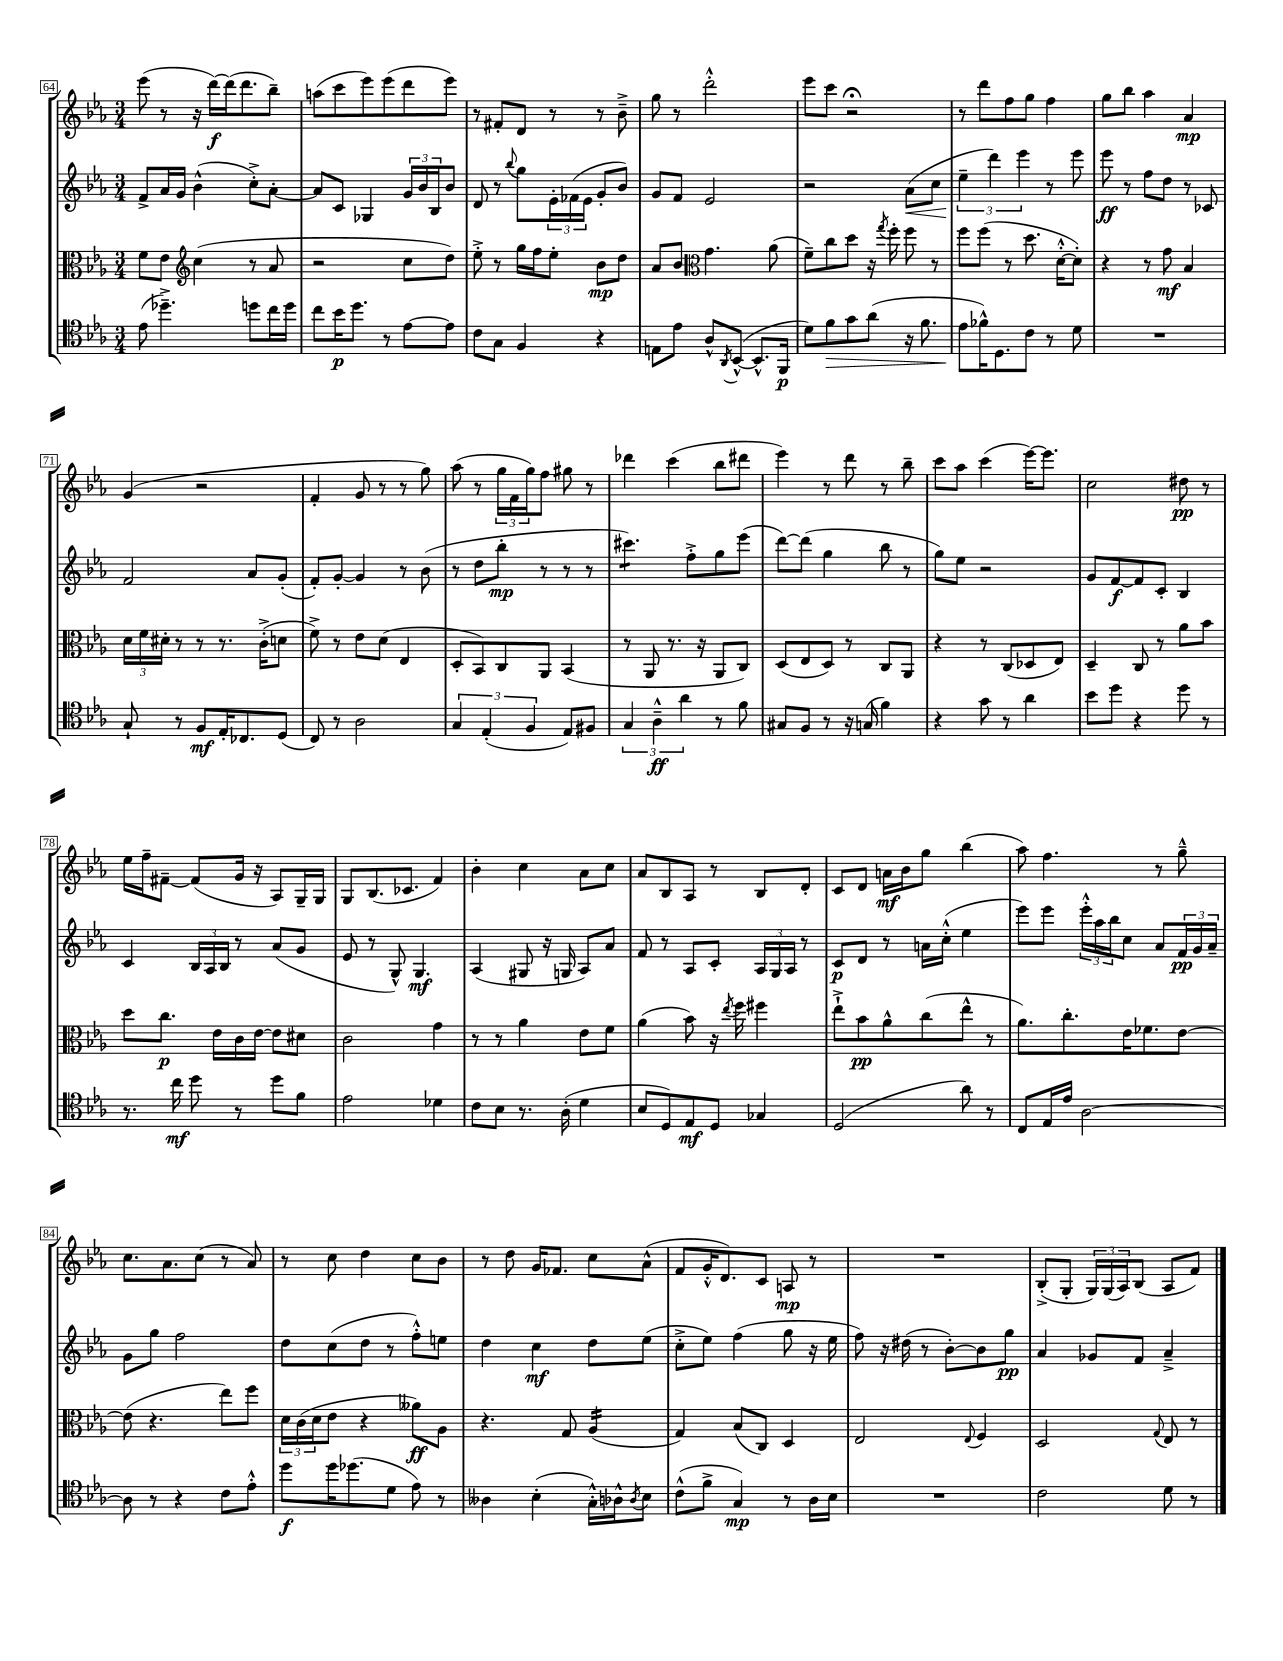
<<
\new StaffGroup <<
\new Staff = "s0" {
    \clef treble \key ees \major \numericTimeSignature \time 3/4
    ees'''8( r8 r16 d'''16~\f) d'''16( d'''8. bes''8--) |
    a''8( c'''8 ees'''8) ees'''8( d'''8 ees'''8) |
    r8 fis'8-. d'8 r8 r8 bes'8---> |
    g''8 r8 d'''2-.-^ |
    ees'''8 c'''8 r2\fermata |
    r8 d'''8 f''8 g''8 f''4 |
    g''8 bes''8 aes''4 aes'4\mp |
    g'4( r2 |
    f'4-. g'8 r8 r8 g''8) |
    aes''8( r8 \tuplet 3/2 { g''16 f'16 g''16) } f''8 gis''8 r8 |
    des'''4 c'''4( bes''8 dis'''8 |
    ees'''4) r8 d'''8 r8 bes''8-- |
    c'''8 aes''8 c'''4( ees'''16~) ees'''8. |
    c''2 dis''8\pp r8 |
    ees''16 f''16-- fis'8~-- fis'8( g'16 r16 aes8) g16-- g16 |
    g8 bes8.( ces'8. f'4) |
    bes'4-. c''4 aes'8 c''8 |
    aes'8 bes8 aes8 r8 bes8 d'8-. |
    c'8 d'8 a'16\mf bes'16 g''8 bes''4( |
    aes''8) f''4. r8 g''8---^ |
    c''8. aes'8. c''8( r8 aes'8) |
    r8 c''8 d''4 c''8 bes'8 |
    r8 d''8 g'16 fes'8. c''8 aes'8-^( |
    f'8 g'16-.-^ d'8.) c'8 a8\mp r8 |
    R2. |
    bes8-.->( g8-. \tuplet 3/2 { g16) g16( aes16) } bes8( aes8 f'8) \bar "|." |
}
\new Staff = "s1" {
    \clef treble \key ees \major \numericTimeSignature \time 3/4
    f'8-> aes'16 g'16 bes'4-^( c''8-.->) aes'8~-. |
    aes'8 c'8 ges4 \tuplet 3/2 { g'16 bes'16 bes16 } bes'8 |
    d'8 r8 \appoggiatura { bes''8 } g''8 \tuplet 3/2 { ees'16-. fes'16( ees'16 } g'8-. bes'8) |
    g'8 f'8 ees'2 |
    r2 aes'8\<( c''8 |
    \tuplet 3/2 { ees''4--\! d'''4) ees'''4 } r8 ees'''8 |
    ees'''8\ff r8 f''8 d''8 r8 ces'8 |
    f'2 aes'8 g'8-.( |
    f'8-.) g'8~-. g'4 r8 bes'8( |
    r8 d''8 bes''8-.\mp r8 r8 r8 |
    cis'''4.:8) f''8-.-> g''8 ees'''8( |
    d'''8~) d'''8( g''4 bes''8 r8 |
    g''8) ees''8 r2 |
    g'8 f'8~\f f'8 c'8-. bes4 |
    c'4 \tuplet 3/2 { bes16 aes16 bes16 } r8 aes'8( g'8 |
    ees'8 r8 g8-^) g4.\mf |
    aes4( gis8 r16 g16 aes8) aes'8 |
    f'8 r8 aes8 c'8-. \tuplet 3/2 { aes16 g16 aes16 } r8 |
    c'8\p d'8 r8 a'16 c''16-.-^( ees''4 |
    ees'''8) ees'''8 \tuplet 3/2 { ees'''16-.-^ aes''16 bes''16 } c''8 aes'8 \tuplet 3/2 { f'16\pp g'16 aes'16-- } |
    g'8 g''8 f''2 |
    d''8 c''8( d''8 r8 f''8-.-^) e''8 |
    d''4 c''4\mf d''8 ees''8( |
    c''8-.-> ees''8) f''4( g''8 r16 ees''16 |
    f''8) r16 dis''16( r8 bes'8~-.) bes'8 g''8\pp |
    aes'4 ges'8 f'8 aes'4---> \bar "|." |
}
\new Staff = "s2" {
    \clef alto \key ees \major \numericTimeSignature \time 3/4
    f'8 ees'8 \clef treble c''4( r8 aes'8 |
    r2 c''8 d''8) |
    ees''8-.-> r8 g''16 f''16 ees''8-. bes'8\mp d''8 |
    aes'8 bes'8 \clef alto g'4. aes'8( |
    f'8--) c''8 d''8 r16 \acciaccatura { g''8 } f''16-. f''8 r8 |
    f''8 f''8( r8 d''8. d'16~-.-^ d'8-.) |
    r4 r8 g'8\mf bes4 |
    \tuplet 3/2 { d'16 f'16 dis'16-. } r8 r8 r8. c'16-.->( d'8 |
    f'8->) r8 ees'8 d'8( ees4 |
    d8-. bes,8) c8 aes,8 bes,4( |
    r8 aes,8 r8. r16 aes,8 c8) |
    d8( ees8 d8) r8 c8 aes,8 |
    r4 r8 c8( des8 ees8) |
    d4-- c8 r8 aes'8 bes'8 |
    d''8 c''8.\p ees'16 c'16 ees'16~ ees'8 dis'8 |
    c'2 g'4 |
    r8 r8 aes'4 ees'8 f'8 |
    aes'4( bes'8) r16 \acciaccatura { ees''8 } f''16 fis''4 |
    ees''8-!-> bes'8\pp aes'8-^ c''8( ees''8-^ r8 |
    aes'8.) c''8.-. ees'16 fes'8. ees'8~ |
    ees'8( r4. ees''8) f''8 |
    \tuplet 3/2 { d'16 c'16( d'16 } ees'8 r4 aeses'8\ff) aes8 |
    r4. g8 aes4:16( |
    g4) bes8( c8) d4 |
    ees2 \appoggiatura { ees8 } f4 |
    d2 \appoggiatura { g8 } ees8 r8 \bar "|." |
}
\new Staff = "s3" {
    \clef tenor \key ees \major \numericTimeSignature \time 3/4
    ees'8( des''4.--->) d''8 c''16 d''16 |
    c''8 bes'16\p d''8. r8 ees'8~ ees'8 |
    c'8 g8 f4 r4 |
    e8 ees'8 aes8-^ \acciaccatura { aes,8 } bes,8~-^( bes,8.-^ f,16\p |
    d'8) f'8\> g'8 aes'8( r16 f'8. |
    ees'8\! fes'16-^) d8. c'8 r8 d'8 |
    R2. |
    g8-! r8 f8\mf ees16-. ces8. d8( |
    c8) r8 aes2 |
    \tuplet 3/2 { g4 ees4-.( f4 } ees8) fis8 |
    \tuplet 3/2 { g4 aes4---^\ff aes'4 } r8 f'8 |
    gis8 f8 r8 r16 g16( f'4) |
    r4 g'8 r8 aes'4 |
    bes'8 d''8 r4 d''8 r8 |
    r8. c''16\mf d''8 r8 d''8 f'8 |
    ees'2 des'4 |
    c'8 bes8 r8. aes16-.( d'4 |
    bes8 d8) ees8\mf d8 ges4 |
    d2( aes'8) r8 |
    c8 ees16 ees'16 aes2~ |
    aes8 r8 r4 c'8 ees'8-.-^ |
    d''8\f d''16 des''8.( d'8 ees'8) r8 |
    aeses4 bes4-.( g16-.-^) aes16-^ \acciaccatura { aes8 } bes8 |
    c'8-^( f'8-> g4\mp) r8 aes16 bes16 |
    R2. |
    c'2 d'8 r8 \bar "|." |
}
>>
>>
\layout { \context { \Score currentBarNumber = #64 \override BarNumber.stencil = #(make-stencil-boxer 0.1 0.3 ly:text-interface::print) } }
